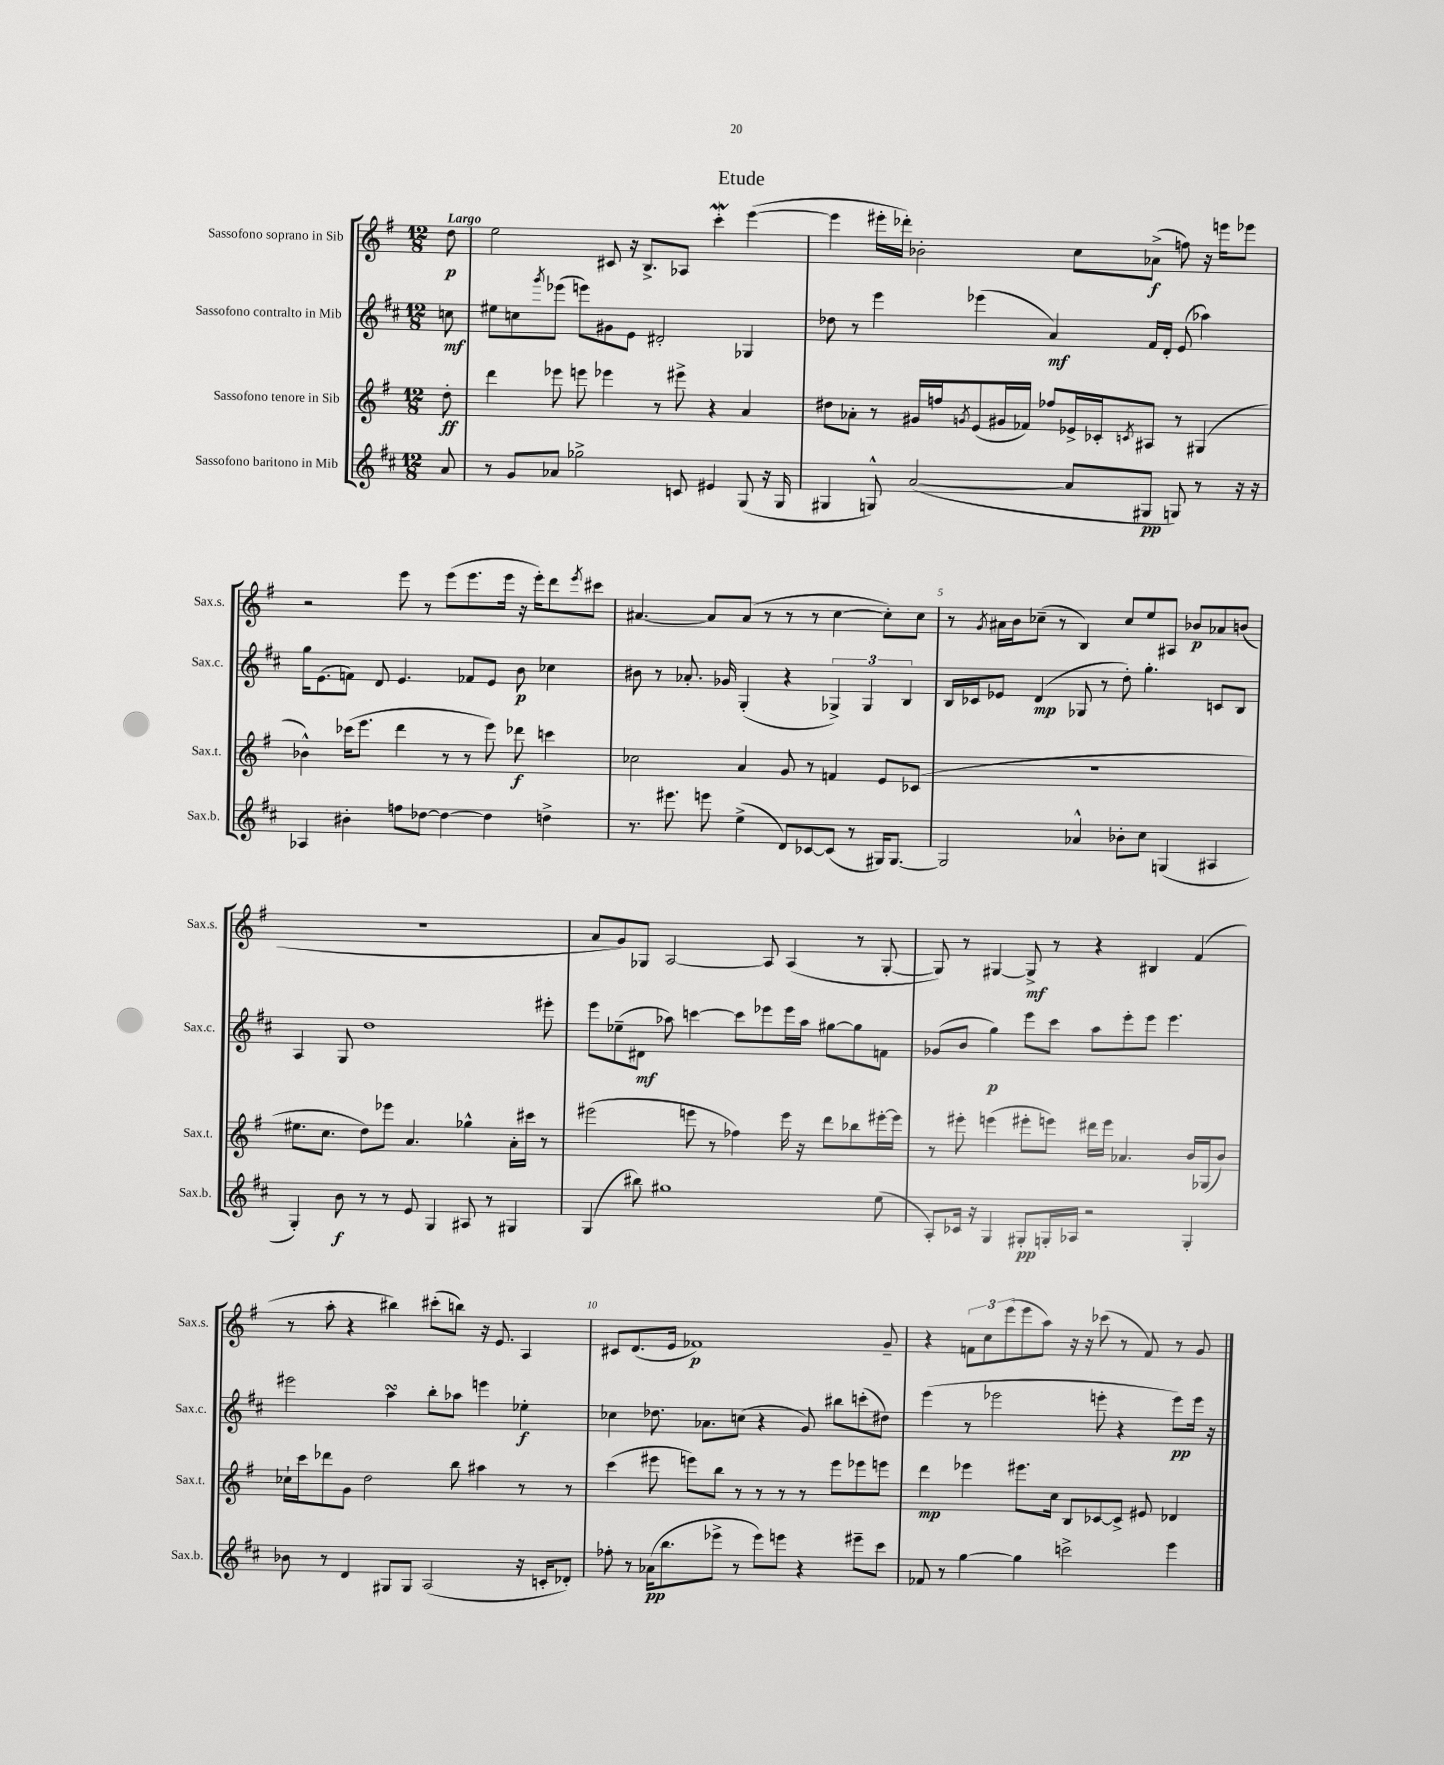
\header { title = "Etude" }
<<
\new StaffGroup <<
\new Staff = "s0" \with { instrumentName = "Sassofono soprano in Sib" shortInstrumentName = "Sax.s." } {
    \clef treble \key g \major \numericTimeSignature \time 12/8 \partial 8 \tempo "Largo"
    d''8\p |
    e''2 cis'8 r16 b8.-> aes8 c'''4-.\mordent e'''4~( |
    e'''4 eis'''16-. des'''16-.) bes'2-. c''8 aes'8->\f( f''8) r16 e'''16 ees'''8 |
    r2 e'''8 r8 e'''8( e'''8. e'''16 r16 e'''16-.) d'''8 \acciaccatura { e'''8 } cis'''8 |
    ais'4.~ ais'8 ais'8( r8 r8 r8 c''4~ c''8-.) c''8 |
    r8 \acciaccatura { g'8 } ais'16 b'16 ces''8--( r8 b4) ces''8 e''8 ais8 bes'8\p aes'8 b'8( |
    R1. |
    a'8 g'8) ges8 a2~ a8 a4( r8 ges8~-. |
    ges8) r8 gis4~ gis8->\mf r8 r4 bis4 fis'4( |
    r8 a''8-. r4 bis''4) cis'''8-.( b''8) r16 e'8. a4 |
    cis'8 d'8.( e'16 fes'1\p) g'8-- |
    r4 \tuplet 3/2 { f'8 c''8 e'''8( } e'''8 a''8) r16 r16 ces'''8( r8 f'8) r8 g'8 \bar "|." |
}
\new Staff = "s1" \with { instrumentName = "Sassofono contralto in Mib" shortInstrumentName = "Sax.c." } {
    \clef treble \key d \major \numericTimeSignature \time 12/8 \partial 8
    c''8\mf |
    eis''8 c''8 \acciaccatura { g'''8 } ees'''8( e'''8) gis'8 e'8 dis'2-. ges4 |
    des''8 r8 e'''4 ees'''4( a'4\mf) fis'16 d'16-. e'8( aes''4) |
    g''16 e'8.( f'8) d'8 e'4. fes'8 e'8 b'8\p ces''4 |
    bis'8 r8 aes'8.-. ges'16 g4-.( r4 \tuplet 3/2 { ges4->) ges4 b4 } |
    b16 ces'16 ees'8 d'4\mp( ges8 r8 d''8-.) g''4.-. c'8 b8 |
    a4 g8 d''1 eis'''8-. |
    e'''8 ees''8--( dis'8\mf aes''8) c'''4~ c'''8 ees'''8 ees'''16 aes''16 gis''8~ gis''8 f'8 |
    ges'8( b'8 g''4\p) e'''8 cis'''8 a''8 e'''8-. e'''8 e'''4. |
    eis'''2 a''4\turn b''8-. aes''8 e'''4 ees''4-.\f |
    ces''4 des''8. aes'8. c''8( r4 g'8) bis''8 c'''8-.( dis''8) |
    e'''4( r8 ees'''2 e'''8-. r4 e'''8\pp) e'''16 r16 \bar "|." |
}
\new Staff = "s2" \with { instrumentName = "Sassofono tenore in Sib" shortInstrumentName = "Sax.t." } {
    \clef treble \key g \major \numericTimeSignature \time 12/8 \partial 8
    d''8-.\ff |
    d'''4 ees'''8 e'''8 ees'''4 r8 eis'''8-> r4 a'4 |
    dis''8 aes'8-. r8 gis'16 f''16 \acciaccatura { g'8 } e'8( gis'16 fes'16) fes''8 ees'16-> ces'16-. \acciaccatura { c'8 } ais8 r8 gis4( |
    bes'4-^) ces'''16( e'''8. d'''4 r8 r8 e'''8) des'''8\f c'''4 |
    ces''2 a'4 g'8 r8 f'4 e'8 ces'8( |
    R1. |
    eis''8. c''8. d''8) ees'''8 a'4. ges''4-^ a'16-. cis'''16 r8 |
    eis'''2( e'''8 r8 fes''4) e'''16 r16 d'''8 bes''8 eis'''16~-. eis'''16 |
    r8 eis'''8-. e'''4( eis'''8-. e'''8) dis'''16 e'''16 aes'4. b'16 ges16( b'8) |
    ces''16-! c'''16 des'''8 g'8 d''2 b''8 ais''4 r8 r8 |
    c'''4( eis'''8 e'''8) b''8 r8 r8 r8 r8 e'''8 ees'''8 e'''8 |
    d'''4\mp ees'''4 eis'''8. c''16 b8 ces'8~ ces'8-> eis'8 des'4 \bar "|." |
}
\new Staff = "s3" \with { instrumentName = "Sassofono baritono in Mib" shortInstrumentName = "Sax.b." } {
    \clef treble \key d \major \numericTimeSignature \time 12/8 \partial 8
    a'8 |
    r8 g'8 aes'8 ges''2-> c'8 eis'4 g8( r16 g16 |
    gis4 g8-^) a'2~( a'8 gis8\pp g8) r8 r16 r16 |
    aes4 bis'4-. f''8 des''8~ des''4~ des''4 d''4-> |
    r8. eis'''8. e'''8 e''4->( d'8) ces'8~ ces'8( r8 gis16) gis8.~ |
    gis2 aes'4-^ bes'8-. cis''8 g4( ais4 |
    g4-.) b'8\f r8 r8 e'8 g4 ais8 r8 gis4 |
    g4( bis''8) gis''1 e''8( |
    a8-.) ces'16 r16 g4 gis8-.\pp g16-. aes16 r2 g4-. |
    bes'8 r8 d'4 gis8 gis8 a2( r16 c'16-. des'8-.) |
    fes''8-. r8 aes'16\pp( b''8. ees'''8-> r8 ees'''8) e'''8 r4 eis'''8-- cis'''8 |
    fes'8 r8 g''4~ g''4 c'''2-> e'''4 \bar "|." |
}
>>
>>
\layout { \context { \Score \override BarNumber.break-visibility = ##(#f #t #t) barNumberVisibility = #(every-nth-bar-number-visible 5) } }
